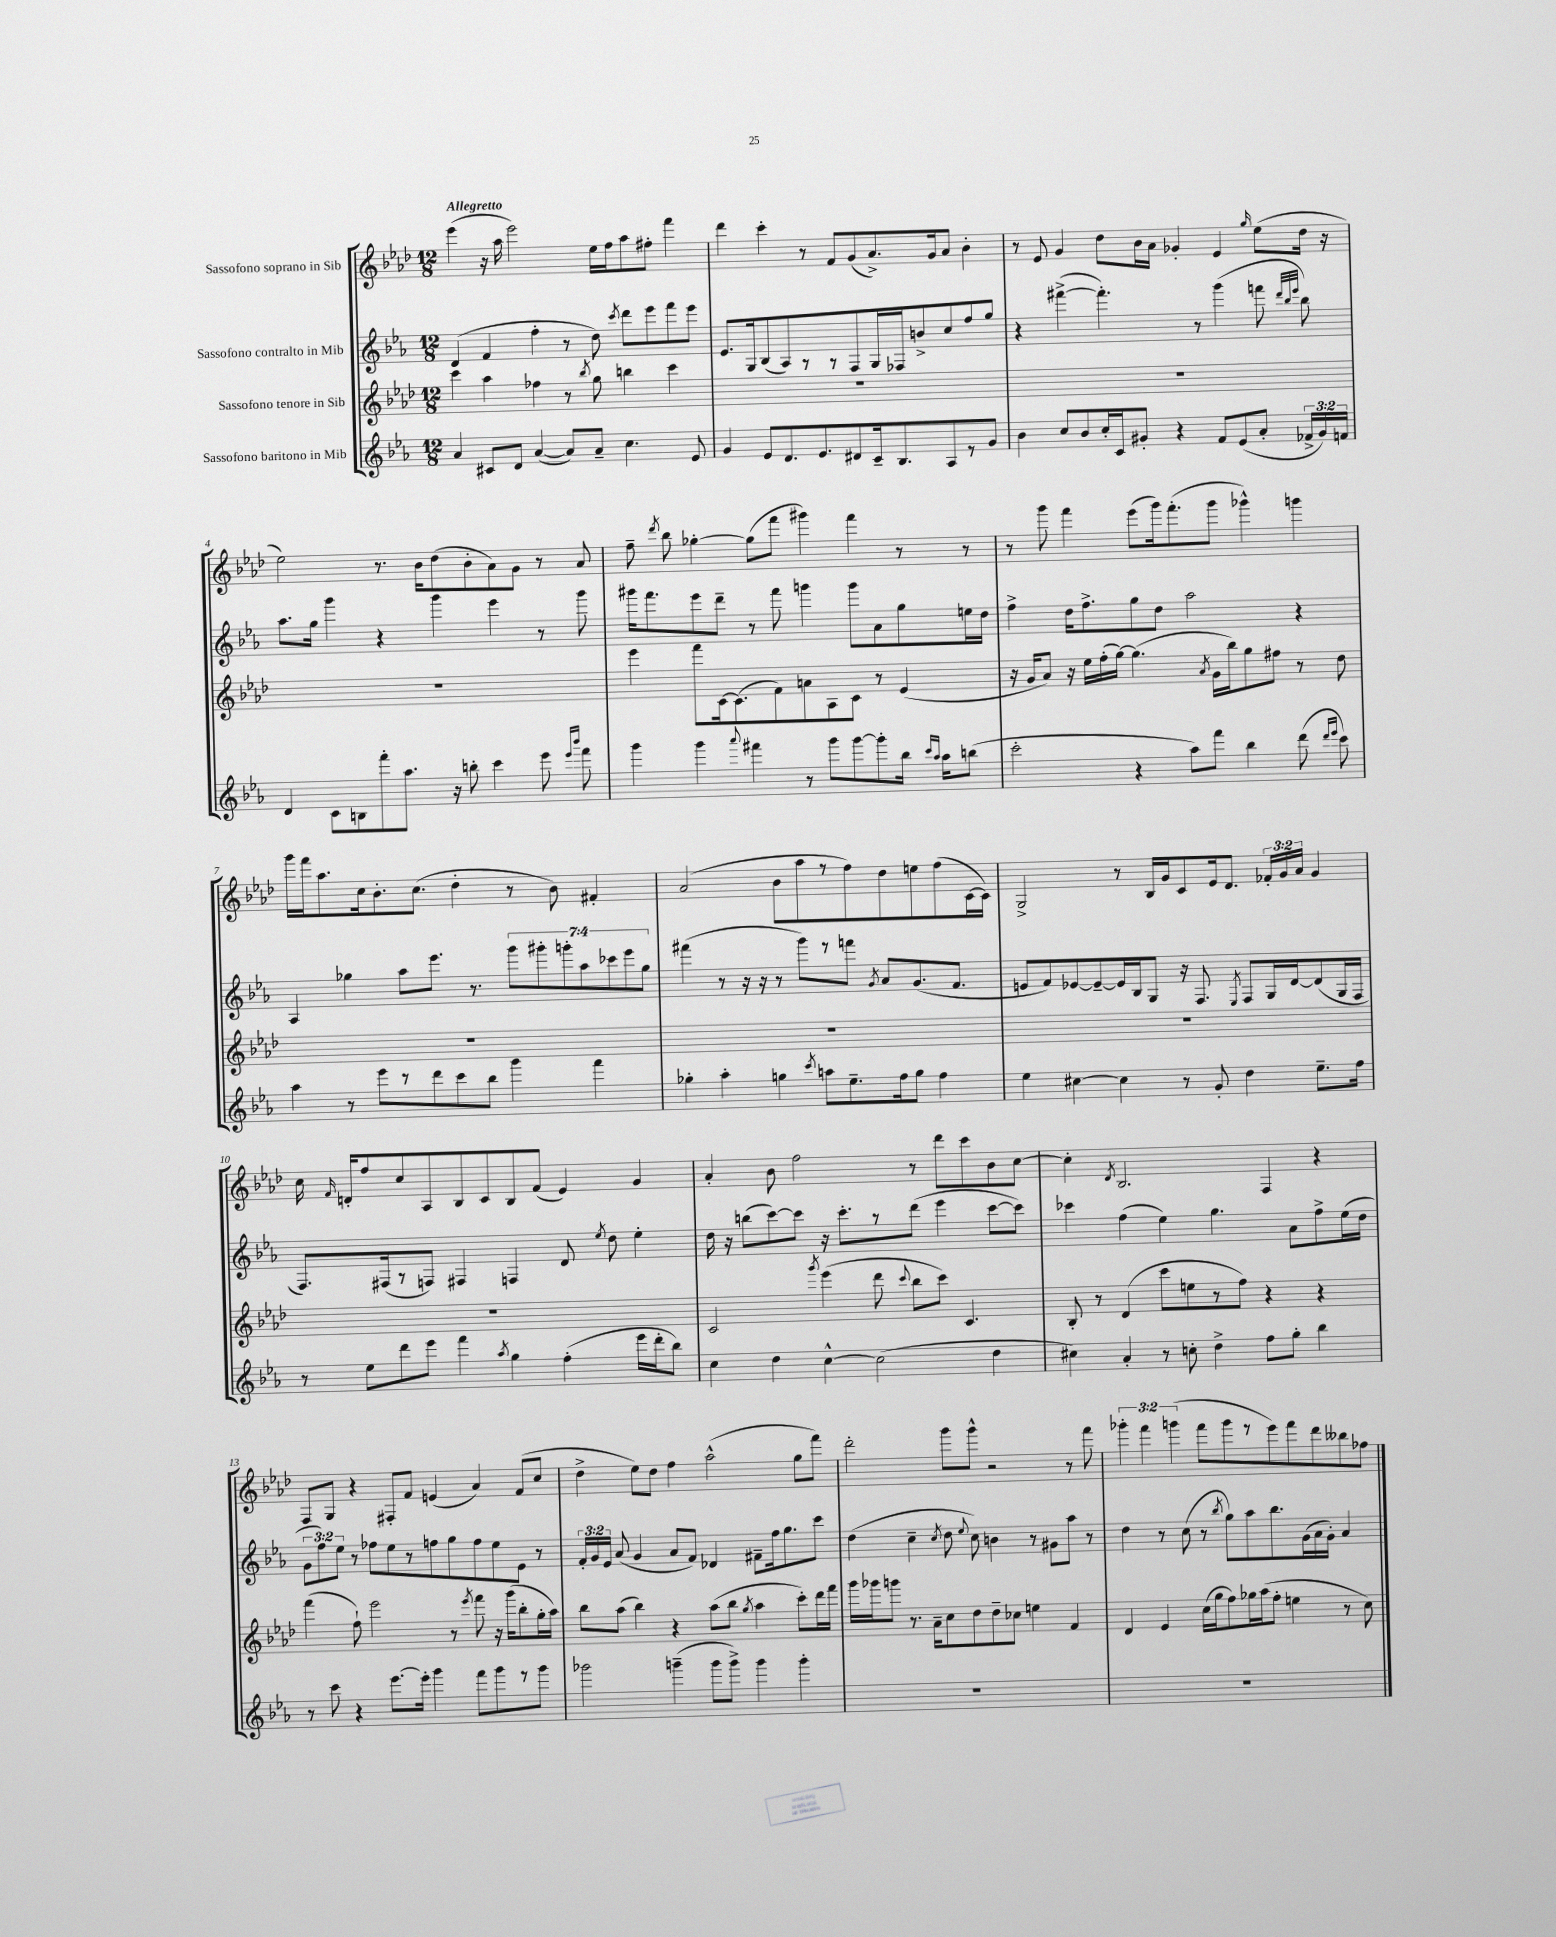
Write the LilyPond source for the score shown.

<<
\new StaffGroup <<
\new Staff = "s0" \with { instrumentName = "Sassofono soprano in Sib" } {
    \clef treble \key aes \major \numericTimeSignature \time 12/8 \override Staff.TupletNumber.text = #tuplet-number::calc-fraction-text \tempo "Allegretto"
    \autoBeamOff ees'''4( r16 aes''16 ees'''2) ees''16[ f''16 aes''8 fis''8]-. f'''4 |
    des'''4 c'''4-. r8 f'8[ g'8( aes'8.->) g'16 aes'8] bes'4-. |
    r8 ees'8 g'4 des''8[ bes'16 aes'16] ges'4-. ees'4 \grace { g''16 } ees''8[( des''16] r16 |
    ees''2) r8. bes'16[ des''8( bes'8-. aes'8) g'8] r8 aes'8 |
    f''8-- \acciaccatura { des'''8 } bes''8 ges''4~-. ges''8[( f'''8] gis'''4) f'''4 r8 r8 |
    r8 g'''8 f'''4 ees'''8[( g'''16) f'''8.-.( g'''8] ges'''4-^) g'''4 |
    g'''16[ f'''16 aes''8. c''16 bes'8.-. c''8.]( des''4-. r8 bes'8) fis'4-. |
    aes'2( bes'8[ aes''8 r8 f''8) des''8 e''8 f''8( c'16~ c'16]) |
    g2-> r8 bes16[ g'16 c'8 ees'16 des'8.] \tuplet 3/2 { fes'16[-. g'16 aes'16] } g'4 |
    c''16 \grace { f'16 } d'16[-. f''8 c''8 aes8 bes8 c'8 bes8 f'8]( ees'4) g'4 |
    aes'4-. bes'8 f''2 r8 des'''8[ c'''8 bes'8 c''8]~ |
    c''4-. \acciaccatura { des'8 } bes2. f4 r4 |
    f8[ g8] r4 fis8[-. f'8] e'4( aes'4) f'8[( c''8] |
    des''4-> ees''8[) des''8] f''4 aes''2-^( g''8[ f'''8]) |
    des'''2-. g'''8[ g'''8]-^ r2 r8 f'''8 |
    \tuplet 3/2 { ges'''4-. f'''4 g'''4( } f'''8[ g'''8 r8 ees'''8) f'''8 des'''8 beses''8 fes''8] \bar "|." |
}
\new Staff = "s1" \with { instrumentName = "Sassofono contralto in Mib" } {
    \clef treble \key ees \major \numericTimeSignature \time 12/8 \override Staff.TupletNumber.text = #tuplet-number::calc-fraction-text
    \autoBeamOff d'4( f'4 f''4-. r8 d''8) \acciaccatura { c'''8 } d'''8[ ees'''8 f'''8 ees'''8] |
    ees'8.[ g16 bes8( aes8) r8 r8 f8 g16 fes16 b'8-> c''8 f''8 g''8] |
    r4 fis'''4~->( fis'''4.-.) r8 g'''4( f'''8 \grace { d'''32[ bes''32 ees'''32] } bes''8) |
    aes''8.[ g''16] g'''4 r4 g'''4 ees'''4 r8 g'''8 |
    gis'''16[ f'''8. ees'''8 d'''8]-- r8 f'''8 g'''4 g'''8[ aes'8 g''8 e''16 d''16] |
    f''4-> d''16[ f''8.-> g''8 d''8] aes''2 r4 |
    aes4 ges''4 aes''8[ ees'''8.] r8. \tuplet 7/4 { g'''8[ gis'''8-. g'''8-. aes''8 ces'''8 ees'''8 ges''8] } |
    fis'''4( r8 r16 r16 r8 g'''8[) r8 f'''8] \acciaccatura { g'8 } aes'8[ g'8.( f'8.] |
    e'8[ f'8) ees'8~ ees'8~-- ees'16 bes16 g8] r16 f8. \acciaccatura { ees8 } f8[ g16 d'16~ d'8( g16 f16] |
    f8.[) fis16( r8 f8]) fis4 f4 d'8 \acciaccatura { ees''8 } d''8 ees''4-. |
    d''16 r16 b''8[( c'''8~) c'''8] r16 c'''8.[-. r8 d'''8]( ees'''4 c'''8[~ c'''8]) |
    ces'''4 f''4( ees''4) g''4. aes'8[ f''8-> ees''16( d''16] |
    \tuplet 3/2 { g'8[ f''8) ees''8] } r8 fes''8[ ees''8 r8 f''8 g''8 f''8 ees''8 ees'8] r8 |
    \tuplet 3/2 { f'16[-. g'16 ees'16] } aes'8( g'4 aes'8[ f'8]) des'4 fis'8[-- f''16 g''8. c'''8] |
    d''4( c''4-- \acciaccatura { c''8 } d''8 \appoggiatura { ees''8 } c''8) b'4 r8 gis'8[ aes''8] r8 |
    d''4 r8 c''8( r8 \acciaccatura { bes''8 } g''8[) aes''8 bes''8. g'16( aes'16 g'16]-.) aes'4 \bar "|." |
}
\new Staff = "s2" \with { instrumentName = "Sassofono tenore in Sib" } {
    \clef treble \key aes \major \numericTimeSignature \time 12/8
    \autoBeamOff c'''4 aes''4 fes''4 r8 \acciaccatura { bes''8 } g''8 b''4 c'''4 |
    R1. |
    R1. |
    R1. |
    ees'''4 f'''8[ c'16~ c'8.( f'8) a'8 aes8 c'8] r8 ees'4( |
    r16 g'16[ aes'8]) r16 ees''16[ f''16-.( g''16]~) g''4.( \acciaccatura { aes'8 } g'16[ bes''16) g''8 fis''8] r8 des''8 |
    R1. |
    R1. |
    R1. |
    R1. |
    c'2 \acciaccatura { g'''8 } ees'''4( des'''8 \appoggiatura { c'''8 } bes''8[ c'''8]) c'4. |
    bes8-. r8 des'4( c'''8[ e''8 r8 f''8]) r4 r4 |
    f'''4( f''8-!) ees'''2 r8 \acciaccatura { ees'''8 } f'''8 r16 g'''16[( bes''8-. g''16-. aes''16]) |
    bes''8[ aes''8]( bes''4) r4 aes''8[( bes''8] \acciaccatura { g''8 } aes''4 c'''8[-.) des'''16 f'''16] |
    g'''16[ ges'''16 g'''8] r8. aes'16[-- c''8 des''8 des''8-- ces''8] e''4 f'4 |
    des'4 ees'4 c''16[( g''16 f''8) ges''16 aes''16( f''8]-. e''4 r8 c''8) \bar "|." |
}
\new Staff = "s3" \with { instrumentName = "Sassofono baritono in Mib" } {
    \clef treble \key ees \major \numericTimeSignature \time 12/8 \override Staff.TupletNumber.text = #tuplet-number::calc-fraction-text
    \autoBeamOff aes'4 cis'8[ d'8] aes'4~( aes'8[) aes'8]-- c''4. ees'8 |
    g'4 ees'8[ d'8. ees'8. dis'8 c'16-- bes8. aes8 r8 g'8] |
    bes'4 c''8[ bes'8 c''16-. c'16 gis'8]-. r4 f'8[ ees'8( aes'8]-. \tuplet 3/2 { fes'16[-> gis'16) f'16] } |
    d'4 c'8[ b8 f'''8-. aes''8.] r16 b''8-. c'''4 ees'''8 \grace { ees'''16[ bes'''16] } f'''8 |
    g'''4 g'''4 \appoggiatura { aes'''8 } fis'''4 r8 g'''8[ g'''8~ g'''8-. bes''16] \grace { c'''16[ aes''16] } aes''16[ b''8]( |
    c'''2-. r4 aes''8[) f'''8] bes''4 d'''8( \grace { d'''16[ ees'''16] } c'''8) |
    aes''4 r8 ees'''8[ r8 d'''8 c'''8 bes''8] g'''4 f'''4 |
    ges''4-. aes''4-. g''4 \acciaccatura { c'''8 } a''8[ ees''8.-- f''16 g''8] f''4 |
    ees''4 cis''4~ cis''4 r8 g'8-. d''4 ees''8.[-- f''16] |
    r8 ees''8[ d'''8 ees'''8] f'''4 \acciaccatura { aes''8 } g''4 f''4-.( ees'''16[ d'''16-. bes''8]) |
    c''4 d''4 c''4~-^ c''2( d''4 |
    cis''4) aes'4-. r8 c''8-. d''4-> f''8[ g''8]-. bes''4 |
    r8 c'''8 r4 ees'''8.[~ ees'''16]-. g'''4 f'''8[ g'''8 r8 g'''8] |
    ges'''2 g'''4--( g'''8[ g'''8]->) g'''4 g'''4-. |
    R1. |
    R1. \bar "|." |
}
>>
>>
